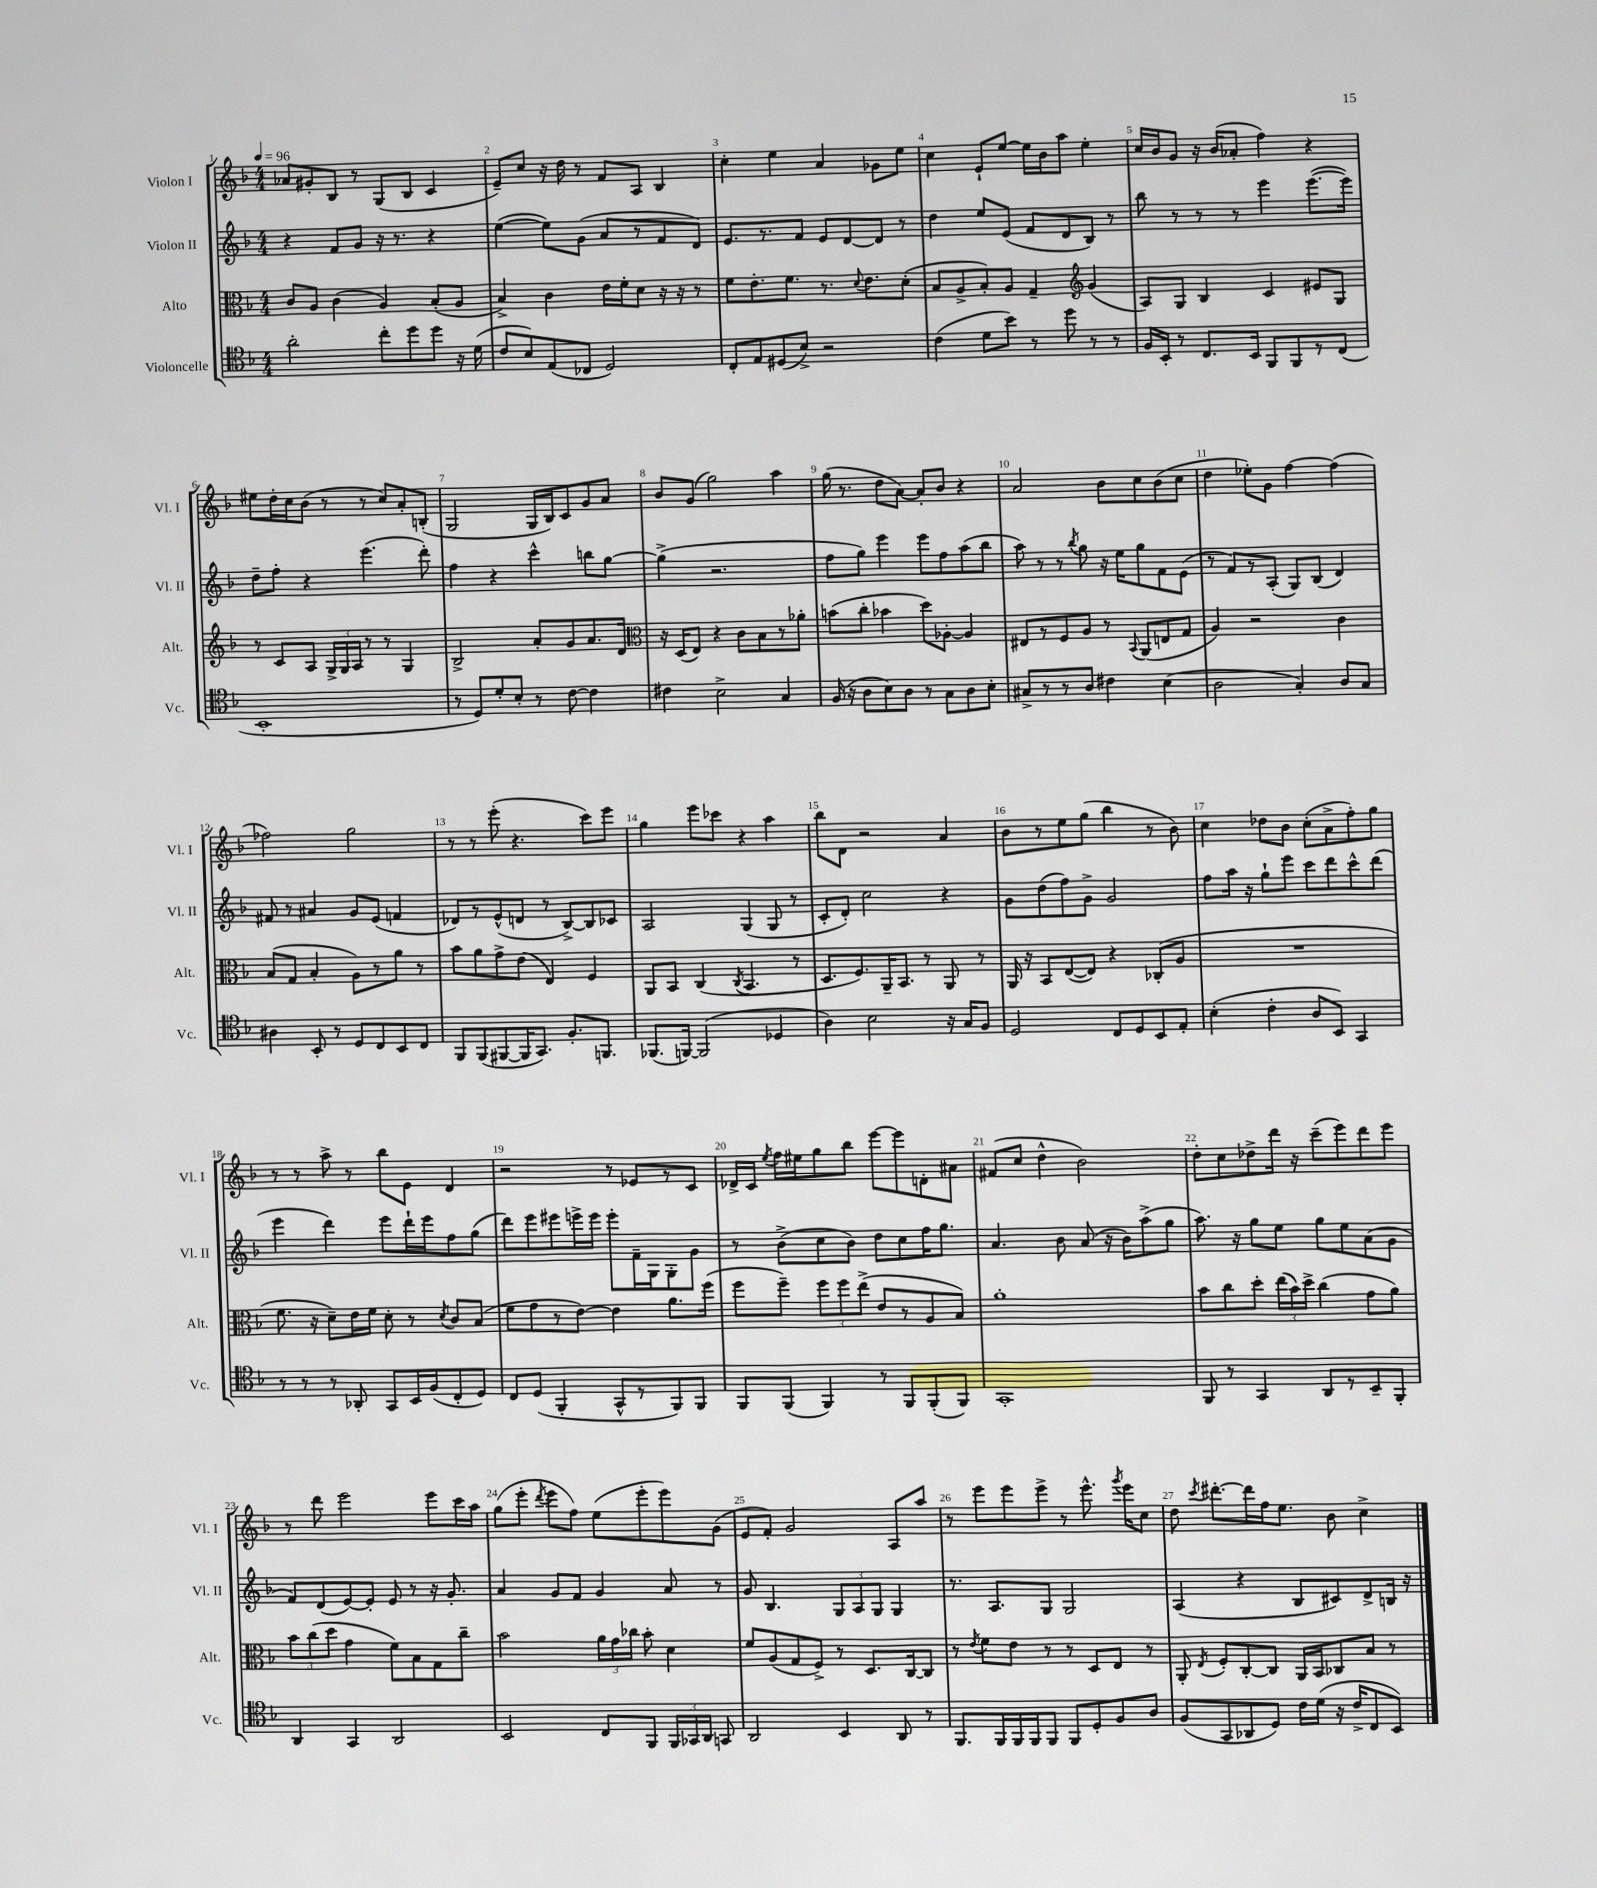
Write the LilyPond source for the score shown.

<<
\new StaffGroup <<
\new Staff = "s0" \with { instrumentName = "Violon I" shortInstrumentName = "Vl. I" } {
    \clef treble \key f \major \numericTimeSignature \time 4/4 \tempo 4 = 96
    \autoBeamOff aes'8[ gis'8-. bes8] r8 g8[( bes8] c'4 |
    e'8[--) c''8] r16 d''16 r8 f'8[ a8] bes4 |
    c''4-. e''4 a'4 ges'8[ e''8] |
    c''4 e'8[-! e''8]~ e''16[ bes'16 a''8] e''4-. |
    c''16[ bes'16 g'8] r16 bes'16[( aes'8]-. f''4) r4 |
    eis''8[ d''16-. c''16 bes'8]( r8 r8 c''8[) a'8-. b8]-.( |
    g2 g16[ bes16) c'8 g'8 a'8] |
    bes'8[ g'8]( g''2) a''4 |
    g''16( r8. d''8[ a'8]~) a'8[-. bes'8] r4 |
    a'2 bes'8[ c''8 bes'8( c''8] |
    d''4 ees''8[-.) g'8] f''4~ f''4( |
    fes''2) g''2 |
    r8 r8 e'''8-.( r4. c'''8[) e'''8] |
    g''4 e'''8[ ces'''8] r4 a''4 |
    bes''8[ d'8] r2 a'4 |
    bes'8[ r8 e''8 g''8]( bes''4 r8 bes'8) |
    c''4 des''8[ bes'8] c''8[-.( a'8-> f''8-.) g''8] |
    r8 r8 a''8-> r8 bes''8[ e'8] d'4 |
    r2 r8 ees'8[ r8 c'8] |
    des'16[-> c'16] \acciaccatura { e''8 } f''16[ eis''16 g''8 bes''8] e'''8[~ e'''8 d'8-. ais'8] |
    fis'8[( c''8] d''4-^ bes'2) |
    d''8[-. c''8 des''8-> d'''16] r16 c'''8[--( e'''8) d'''8 e'''8] |
    r8 d'''8 e'''2 e'''8[ c'''16 a''16] |
    g''8[( e'''8]-. \acciaccatura { d'''8 } e'''8[ f''8]) e''8[( e'''8-. e'''8) g'8]( |
    e'8[ f'8]-.) g'2 a8[ a''8] |
    r8 e'''8[ e'''8 e'''8]-> r8 e'''8.-^ \acciaccatura { g'''8 } e'''16[ c''8] |
    d''8 \acciaccatura { c'''8 } dis'''8.[~-. dis'''16 f''16 e''8.] bes'8 c''4-> \bar "|." |
}
\new Staff = "s1" \with { instrumentName = "Violon II" shortInstrumentName = "Vl. II" } {
    \clef treble \key f \major \numericTimeSignature \time 4/4
    \autoBeamOff r4 f'8[ g'8] r16 r8. r4 |
    e''4~( e''8[) g'8]( a'8[ r8 f'8 d'8]) |
    e'8.[ r8. f'8] e'8[ d'8~ d'8] r8 |
    d''4 e''8[ e'8]( f'8[ d'8 bes8]) r8 |
    bes''8 r8 r8 r8 e'''4 e'''8.[~( e'''16]) |
    d''8[-- f''8]-. r4 e'''4.( d'''8-.) |
    f''4 r4 c'''4-^ b''8[ g''8]~ |
    g''4->( r2. |
    f''8[ g''8]) e'''4 e'''8[ f''8 a''8( bes''8] |
    a''8) r8 r8 \acciaccatura { bes''8 } g''8 r16 e''16[ g''8 f'8 e'8]( |
    r8 f'8[) r8 a8]-.( g8[) bes8]( d'4) |
    fis'8 r8 ais'4 g'8[ e'8]( f'4 |
    des'8[) r8 e'8-^( d'8] r8 bes8[~->) bes8 ces'8] |
    a2 g4( g8 r8 |
    c'8[-. d'8]-.) c''2 r4 |
    g'8[ d''8( f''8) g'8]-> g'2 |
    f''8[ a''16] r16 g''8[-! e'''8] c'''8[ d'''8 c'''8-^ d'''8]( |
    e'''4 d'''4) e'''8[ d'''16-! e'''16 f''8 g''8]( |
    d'''8[) e'''8 eis'''8 e'''16-> e'''16] e'''8[-. f'16-- g16 g8-. g'8] |
    r8 bes'8[->( c''8 bes'8]) d''8[ c''8 f''16 g''8.] |
    a'4. bes'8 a'8( r16 bes'16[) a''8->( g''8] |
    a''8.) r16 g''8[ e''8] g''8[ e''8 a'8( g'8] |
    f'8[) d'8( e'8~) e'8]-. e'8 r8 r16 g'8.-. |
    a'4 g'8[ f'8] g'4 a'8 r8 |
    g'8 bes4. \tuplet 3/2 { g8[ a8 g8] } g4 |
    r8. a8.[ g8] g2 |
    a4( r4 bes8[ cis'8) d'8-> b16] r16 \bar "|." |
}
\new Staff = "s2" \with { instrumentName = "Alto" shortInstrumentName = "Alt." } {
    \clef alto \key f \major \numericTimeSignature \time 4/4
    \autoBeamOff c'8[ a8] c'4( a4) bes8[-.( a8] |
    bes4->) c'4 e'16[ f'16-. d'8] r16 r16 r8 |
    f'8[ e'8.-. f'8.] r8. \appoggiatura { d'8 } e'8.[ d'8]-.( |
    bes8[ a8-> bes8-.) a8] g4-- \clef treble g'4( |
    a8[) g8] bes4 c'4 eis'8[ g8] |
    r8 c'8[ a8] \tuplet 3/2 { g16[-> g16 a16] } r8 r8 g4 |
    bes2-> a'8[-. g'8 a'8. d'16] |
    \clef alto r16 d16[( e8]) r4 c'8[ bes8 r8 aes'8]-. |
    b'8[( c''8]-. bes'4 d''8[) aes8]~-. aes4 |
    eis8[ r8 f8 a8] r8 \appoggiatura { bes,8 } a,8[( e8 g8] |
    a4) r2 c'4 |
    bes8[( g8] bes4-. a8[) r8 a'8] r8 |
    bes'8[ a'8 g'8-> e'8]( e4) f4 |
    a,8[ bes,8] c4( \acciaccatura { c8 } bes,4. r8 |
    d8.[ f8.) a,16-- bes,8.] r8 a,8 r8 |
    a,16 r16 bes,8[ e8~( e8]) r4 ces8[-.( a8] |
    R1 |
    f'8. r16 d'8[--) e'16 f'16] d'8-. r8 \acciaccatura { d'8 } c'8[ bes8]( |
    f'8[ g'8 r8 e'8]~) e'4 a'8.[ f''16]( |
    f''8[ f''8]--) \tuplet 3/2 { f''8[ f''8 e''8]->( } e'8[ r8 a8 bes8]) |
    a'1-. |
    bes'8[ c''8 d''8]-. \tuplet 3/2 { e''16[( bes'16) d''16]-> } c''4( g'8[ a'8]) |
    \tuplet 3/2 { bes'8[ c''8( d''8] } g'4 f'8[) bes8 g8 c''8]-- |
    bes'2 \tuplet 3/2 { a'16[ g'16 ces''16] } bes'8-. d'4 |
    f'8[ a8( g8 f8]->) r8 d8.[ c16~ c8] |
    r8 \acciaccatura { e'8 } f'8[ e'8] r8 r8 d8[ e8] r8 |
    a,8-. \acciaccatura { e8 } f8[-. c8~-. c8] a,16[ bes,16 ces8 bes8] r8 \bar "|." |
}
\new Staff = "s3" \with { instrumentName = "Violoncelle" shortInstrumentName = "Vc." } {
    \clef tenor \key f \major \numericTimeSignature \time 4/4
    \autoBeamOff a'2-. c''8[-. d''8 d''8] r16 d'16( |
    c'8[ bes8) e8( ces8] d2) |
    c8[-. e8 dis8( bes8]->) r2 |
    c'4( d'8[ bes'8]) r8 d''8 r8 r8 |
    f16[ bes,16]-. r8 c8.[ bes,16] f,8[ f,8 r8 c8]( |
    bes,1-. |
    r8 d8[) d'8-. bes8]-. r8 c'8~ c'4 |
    cis'4 bes2-> g4 |
    f16( r16 a8[ bes8) a8] r8 g8[ a8 bes8]-. |
    gis8[-> r8 r8 a8] cis'4 bes4( |
    a2 g4-.) a8[ g8] |
    ais4 bes,8-. r8 d8[ c8 bes,8 c8] |
    f,8[ f,8( fis,8~ fis,16 g,8.]) f8.[-. f,8.] |
    fes,8.[( f,16]~) f,2( des4 |
    a4) bes2 r16 g16[ f8] |
    d2 c8[ d8 bes,8 e8]-. |
    bes4-.( c'4-. a8[ bes,8]) g,4 |
    r8 r8 r8 aes,8-. g,8[ bes,16 f16( c8-. d8]) |
    c8[ d8]( f,4-. g,8[-^ r8 f,8) f,8] |
    f,8[ f,8]( f,4) r8 f,8[ f,8-.( f,8]) |
    g,1-. |
    f,8 r8 g,4 a,8[ r8 bes,8-- f,8]-. |
    a,4 g,4 a,2 |
    bes,2 c8[ f,8] \tuplet 3/2 { f,16[ ges,16 a,16] } g,8 |
    a,2 bes,4 a,8 r8 |
    f,8.[ f,16 f,16 f,16 f,8] f,8[ d8-. f8 a8] |
    f8[( g,8 aes,8 d8]) c'16[ d'16]( r16 c'16[-> c8 bes,8]) \bar "|." |
}
>>
>>
\layout { \context { \Score \override BarNumber.break-visibility = ##(#f #t #t) barNumberVisibility = #all-bar-numbers-visible } }
